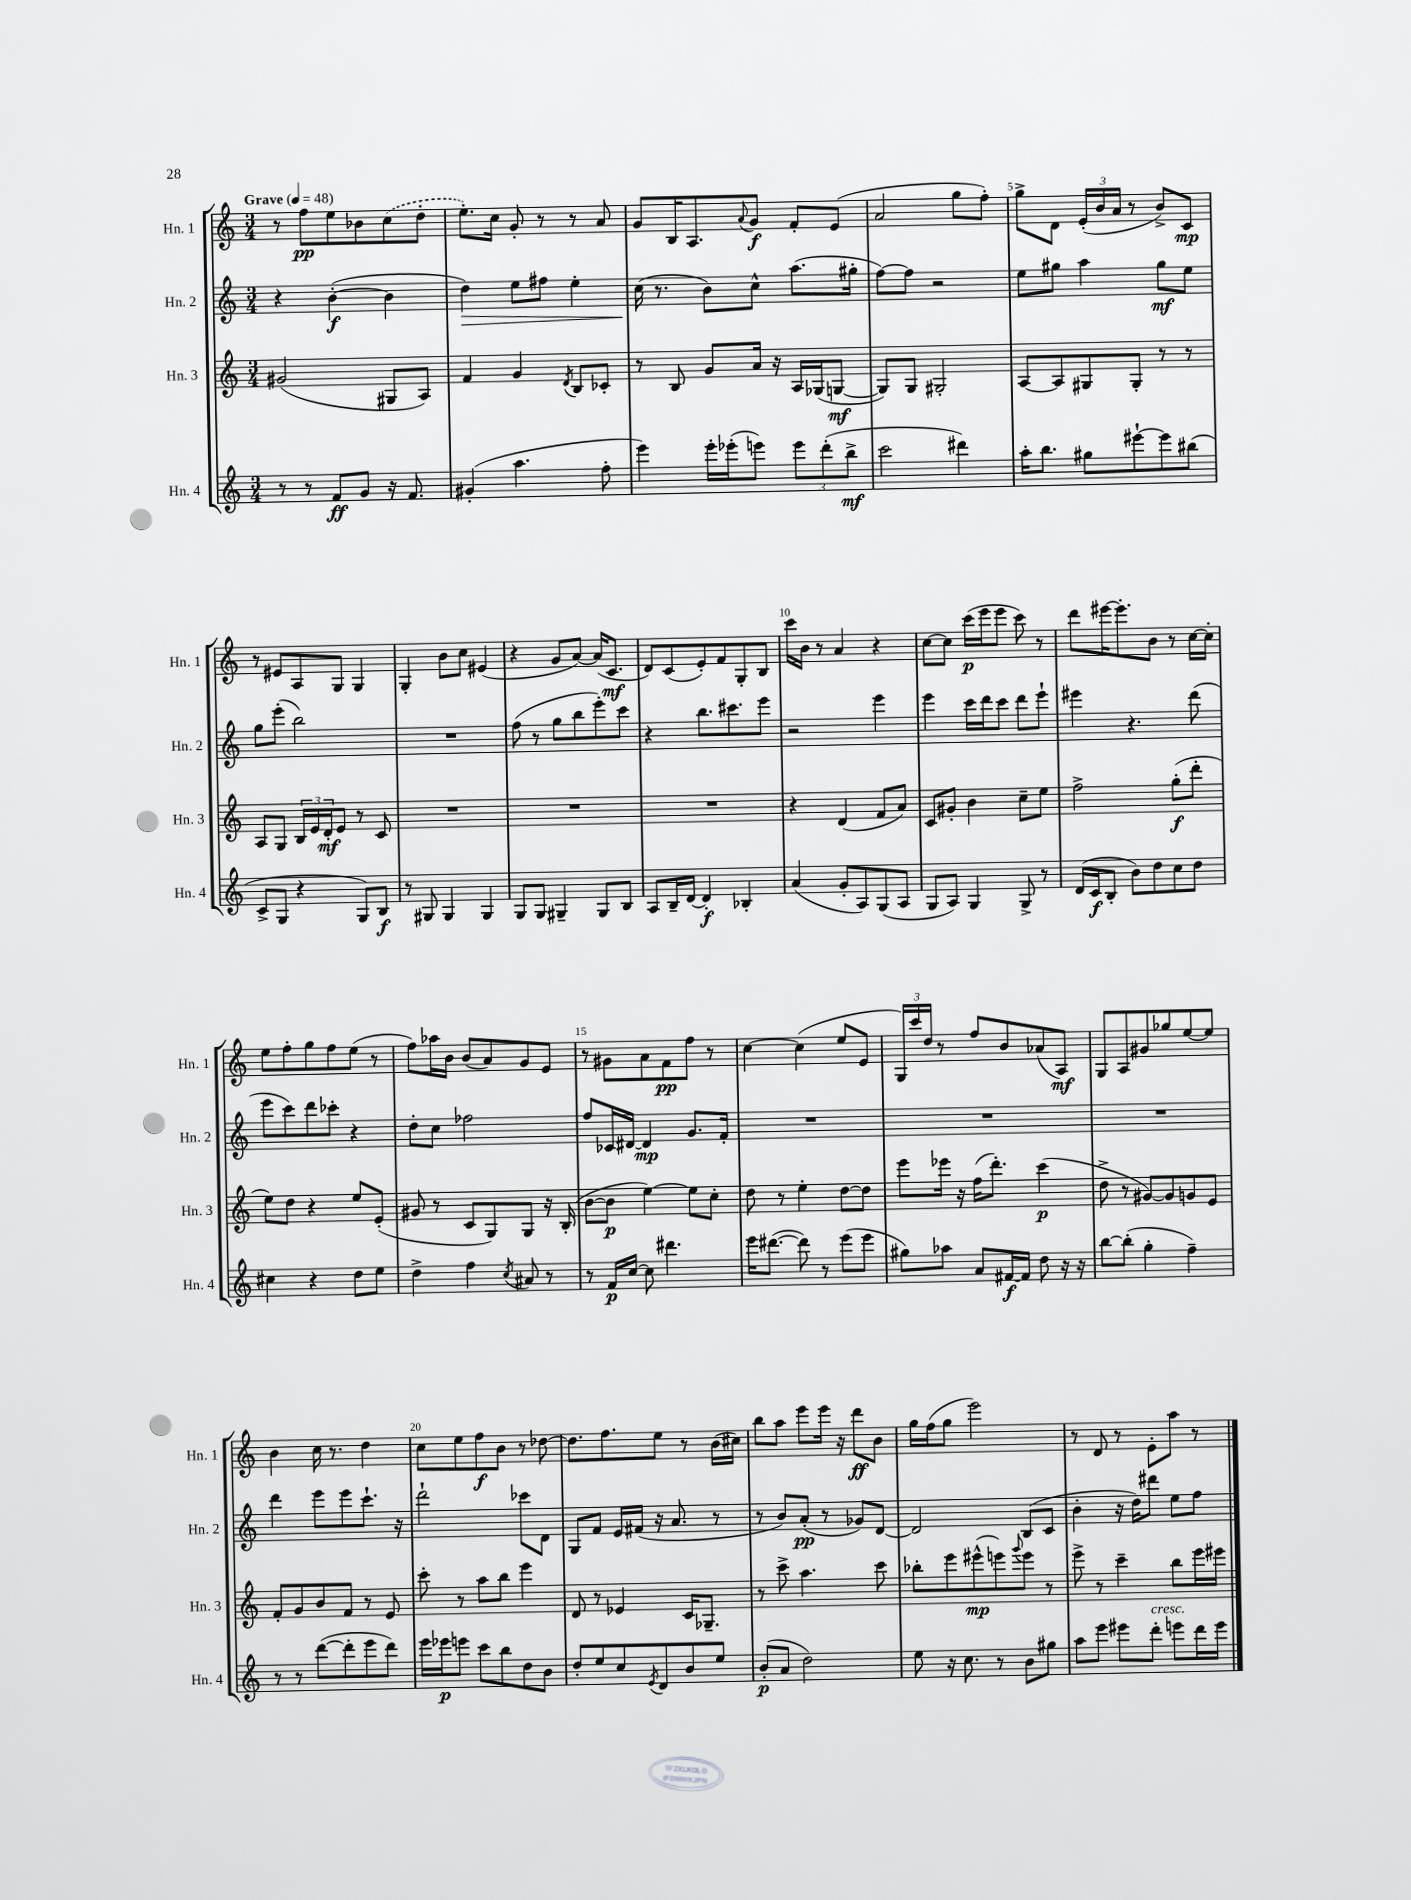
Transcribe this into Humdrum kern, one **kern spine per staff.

**kern	**kern	**kern	**kern
*staff4	*staff3	*staff2	*staff1
*clefG2	*clefG2	*clefG2	*clefG2
*k[]	*k[]	*k[]	*k[]
*M3/4	*M3/4	*M3/4	*M3/4
*MM48	*MM48	*MM48	*MM48
8r	(2g#	4r	8r
8r	.	.	8ff
8f	.	([4b'	8ee
8g	.	.	8b-
16r	8G#	4b]	(8cc
8.f	.	.	.
.	8A)	.	8dd'
=	=	=	=
(4g#'	4f	4dd)	8.ee')
.	.	.	16cc
4.aa	4g	8ee	8g'
.	.	8ff#	8r
.	8qd	.	.
.	8B	4ee'	8r
8ff'	8c-'	.	8a
=	=	=	=
4eee)	8r	(16cc	8g
.	.	8.r	.
.	8B	.	16B
.	.	.	8.A
16eee'	8g	8b)	.
(16eee-'	.	.	.
.	.	.	8qqa
8eee)	16a	8cc^^	8g
.	16r	.	.
12eee	16A	(8.aa	8f'
.	(16G-	.	.
(12ddd'	.	.	.
.	[8G	.	(8e
12bb^	.	.	.
.	.	16gg#'	.
=	=	=	=
2ccc	8G])	[8ff)	2a
.	8G	8ff]	.
.	2G#'	2r	.
4ddd#)	.	.	8gg
.	.	.	8ff')
=	=	=	=
16aa'	[8A	8ee	8gg^
8.bb	.	.	.
.	8A]	8gg#	8d
8gg#	8G#	4aa	(24e'
.	.	.	24b
.	.	.	24a
[8eee#`	8G#'	.	8r
8eee#]	8r	8gg#	8b^)
(8bb#	8r	8ee	8c
=	=	=	=
8c^	8A	8gg	8r
8G	8G	(8eee'	8e#
4r	24B	2bb)	8A
.	24e	.	.
.	24d'	.	.
.	8e	.	8G
8G)	8r	.	4G
8B	8c	.	.
=	=	=	=
8r	2.r	2.r	4G'
8G#	.	.	.
4G#	.	.	8b
.	.	.	8cc
4G#	.	.	(4e#
=	=	=	=
8G	2.r	(8ff	4r
8G	.	8r	.
4G#~	.	8gg	8g
.	.	8bb	[8a)
8G#	.	8eee')	(16a]
.	.	.	8.c
8B	.	8ccc	.
=	=	=	=
8A	2.r	4r	8d)
16B~	.	.	(8c
[16d	.	.	.
4d']	.	8.bb	8e')
.	.	.	8f
.	.	8.ccc#	.
4B-'	.	.	8G'
.	.	8eee	8B
=	=	=	=
(4a	4r	2r	16ccc
.	.	.	16b
.	.	.	8r
8g'	(4d	.	4a
8A)	.	.	.
(8G	8f	4eee	4r
8A	8a)	.	.
=	=	=	=
8G	8c	4eee	[8cc
8A)	8g#'	.	8cc]
4G	4b	16ccc	(16ccc
.	.	16ddd	16eee
.	.	8ccc	8eee
8G^	8cc~	8ddd	8ccc)
8r	8ee	8eee`	8r
=	=	=	=
(16d	2ff^	4eee#	8ddd
16c	.	.	.
8B'	.	.	[16eee#
.	.	.	8.eee#']
8b)	.	4.r	.
8dd	.	.	8b
8cc	(8gg'	.	8r
8dd	8ddd'	(8ddd	[16cc
.	.	.	16cc']
=	=	=	=
4cc#	8ee)	8eee	8ee
.	8dd	8ccc)	8ff'
4r	4r	8ddd	8gg
.	.	8ccc-'	8ff
8dd	8ee	4r	(8ee
8ee	(8e'	.	8r
=	=	=	=
4dd^	8g#	8dd'	8ff)
.	8r	8cc	16aa-
.	.	.	16b
4ff	8c	2ff-	(8b
.	8G)	.	8a)
8qcc	.	.	.
8a#	8G	.	8g
8r	16r	.	8e
.	(16B'	.	.
=	=	=	=
8r	[8b	8ff	8r
16f	8b]	16c-	8g#
[16cc	.	[16d#	.
8cc]	[4ee)	4d#]	8a
4.ddd#	.	.	8f
.	8ee]	8.g	8ff
.	8cc'	.	8r
.	.	16f'	.
=	=	=	=
16eee	8dd	2.r	[4cc
([8.ddd#	.	.	.
.	8r	.	.
8ddd#])	4ee'	.	(4cc]
8r	.	.	.
(8eee	[8dd	.	8ee
8eee	8dd]	.	8e
=	=	=	=
8gg#)	8eee	2.r	24G)
.	.	.	24ccc
.	.	.	24dd
8aa-	16eee-	.	8r
.	16r	.	.
8a	(16ff	.	8ff
.	8.ddd')	.	.
[16f#	.	.	8b
16f#]	.	.	.
8dd	(4ccc	.	(8a-
16r	.	.	8A)
16r	.	.	.
=	=	=	=
[8bb	8dd^	2.r	8G
(8bb']	8r	.	8A
4gg'	[8g#)	.	8g#
.	8g#]	.	8gg-
4ff~)	8g	.	[8ee
.	8e	.	8ee]
=	=	=	=
8r	8f'	4ddd	4b
8r	8g	.	.
([8ddd	8b	8eee	16cc
.	.	.	8.r
8ddd']	8f	8eee	.
8eee	8r	8.ccc`	4dd
8ddd)	8e	.	.
.	.	16r	.
=	=	=	=
16eee	8ccc'	2ddd`	8cc
16eee-	.	.	.
8eee	8r	.	8ee
8ccc	8aa	.	8ff
8bb	8bb	.	8b
8dd	4eee	8ccc-	8r
8b	.	8d	[8dd-
=	=	=	=
8dd'	8d	8G	8.dd-]
8ee	8r	8f	.
.	.	.	8.ff
8cc	4e-	16e	.
.	.	(16f#	.
8qe	.	.	.
8d	.	16r	8ee
.	.	8.a	.
8b	16c	.	8r
.	8.G-~	.	.
8ee	.	8r	(16b
.	.	.	16cc#)
=	=	=	=
(8b'	8r	8r	8bb
8a	8ccc^	8b)	8aa
2dd)	4.aa	(8a'	8eee
.	.	8r	16eee
.	.	.	16r
.	.	8g-)	8ddd
.	8ccc	[8d	8b
=	=	=	=
8ee	8bb-'	2d]	16gg
.	.	.	(16ff
16r	8eee	.	8gg
8.cc	.	.	.
.	(8eee#^^	.	2eee)
8r	8eee)	.	.
.	8qqggg	.	.
8b	8eee	(8B	.
8gg#	8r	8c	.
=	=	=	=
8aa	8eee^	4b'	8r
8eee	8r	.	8d
8eee#	4ccc~	16r	8r
.	.	16dd)	.
8ddd'	.	8ddd#	8e'
8eee	8bb	8ee	8aa
16ddd	16eee	8ff	8r
16eee	16eee#	.	.
==	==	==	==
*-	*-	*-	*-
